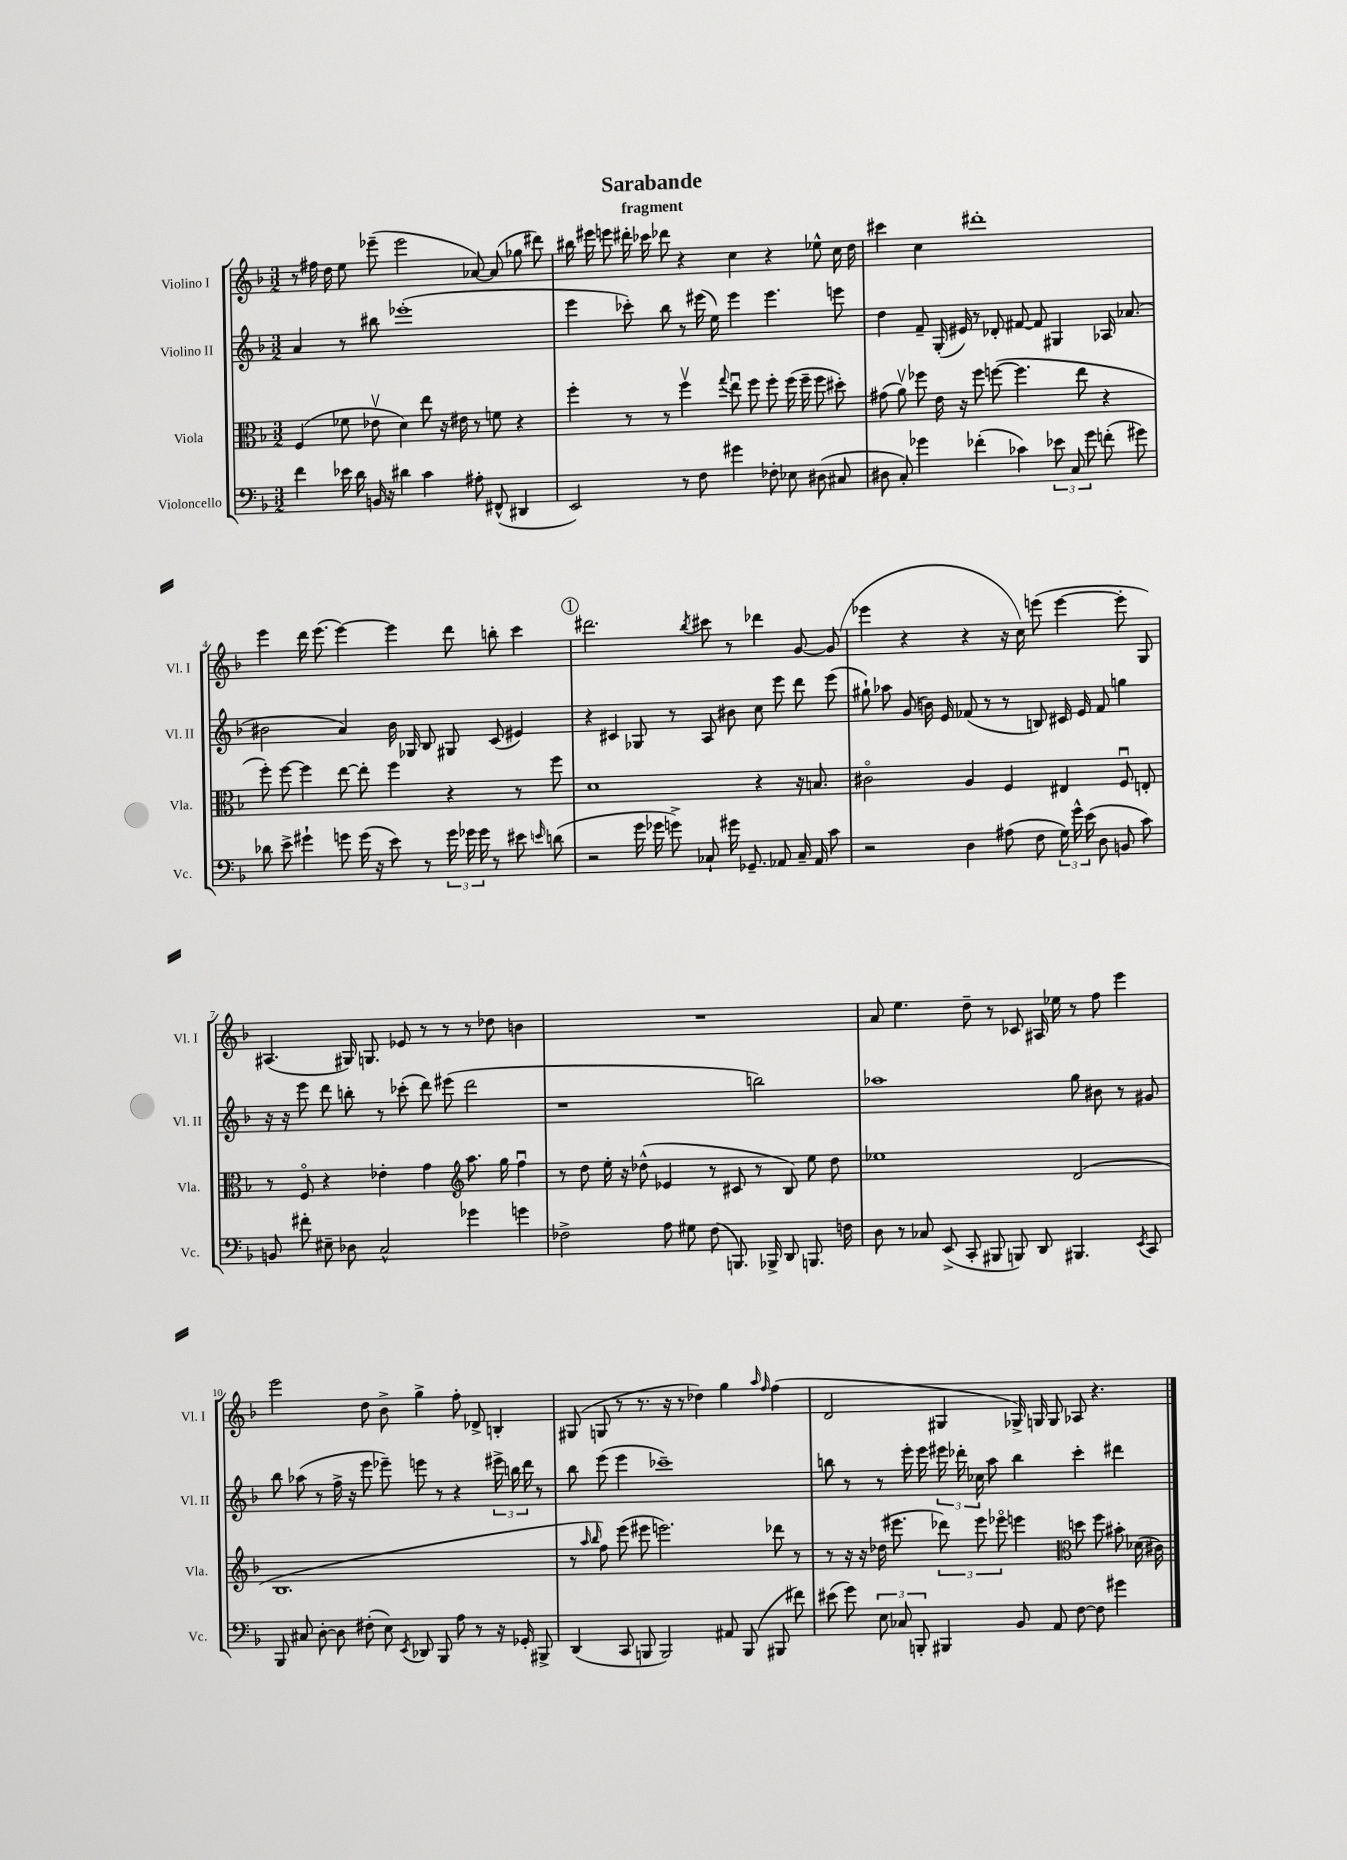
\header { title = "Sarabande" subtitle = "fragment" }
<<
\new StaffGroup <<
\new Staff = "s0" \with { instrumentName = "Violino I" shortInstrumentName = "Vl. I" } {
    \clef treble \key f \major \numericTimeSignature \time 3/2
    \autoBeamOff r8 fis''16 d''16 e''8 ees'''8--( ees'''2 aes'8~) aes'8( ges''8 dis'''8) |
    bis''16 eis'''16 e'''8 dis'''16-. ces'''16 des'''8 r4 c''4 r4 ees''8-^ c''16 d''16 |
    cis'''4 c''4 dis'''1-. |
    e'''4 d'''16 e'''8.( e'''4~) e'''4 d'''8 b''8-. c'''4 |
    \mark \markup { \circle "1" } dis'''2. \acciaccatura { bes''8 } cis'''8 r8 des'''4 g'8~ g'8( |
    ees'''4 r4 r4 r16 c''16) e'''8( e'''4~ e'''8-. g8) |
    ais4.( gis16) g8. ees'8 r8 r8 r8 des''8 b'4 |
    R1. |
    a'8 e''4. d''8-- r8 ces'8 ais16 ees''16 r8 f''8 e'''4 |
    e'''2 d''8 bes'8-> g''4-> f''8-. des'8-> b4-. |
    gis8( g8 r8 r8. r16 r8 des''4) g''4 \grace { a''16 f''16 } f''4( |
    d'2 gis4 ges16->) g16 g8 aes8 r4. \bar "|." |
}
\new Staff = "s1" \with { instrumentName = "Violino II" shortInstrumentName = "Vl. II" } {
    \clef treble \key f \major \numericTimeSignature \time 3/2
    \autoBeamOff a'4 r8 bis''8 ees'''1-.( |
    e'''4 ces'''8-.) bes''8 r8 eis'''16( e''16) eis'''4 eis'''4. e'''8 |
    d''4 f'8-- g16-.( eis'16) r8 des'8-. fis'8~ fis'8 gis4 aes16 aes'8.( |
    bis'2 a'4) bis'16 ges16 bes8 gis8 c'8( eis'4) |
    \mark \markup { \circle "1" } r4 cis'4 ges8 r8 a8 bis'8 c''8 e'''8 d'''8 e'''8( |
    gis''8-!) aes''8 g'8( b'16) e'16 fes'8( r8 r8 b8) cis'16 e'16 fes'8 g''4 |
    r16 r16 e'''8 d'''8 b''8-. r8 ces'''8-.( d'''8) eis'''8( d'''2 |
    r1 b''2) |
    aes''1 g''8 bis'8 r8 gis'8 |
    bes''8 aes''8( r8 f''16-> r16 e'''8 ees'''8--) e'''8 r8 r4 \tuplet 3/2 { eis'''16-> b''16 d'''16 } r8 |
    bes''8 e'''8( e'''4 ces'''1--) |
    b''8 r8 r8 e'''16-. e'''16 \tuplet 3/2 { eis'''16 des'''16-. ces''16 } a''8 b''4 c'''4-. dis'''4 \bar "|." |
}
\new Staff = "s2" \with { instrumentName = "Viola" shortInstrumentName = "Vla." } {
    \clef alto \key f \major \numericTimeSignature \time 3/2
    \autoBeamOff f4( fes'8 ees'8\upbow d'4) e''8 r16 eis'16 r8 f'8 r4 |
    f''4-. r8 r8 f''4\upbow \appoggiatura { g''8 } e''8\downbow f''8 f''8-. f''16( f''16-- f''8 dis''8-.) |
    gis'8( a'8\upbow) fes''8 e'16 r16 fes''8 f''8~( f''4. e''8 r4 |
    f''8-.) f''8~ f''4 e''8~ e''8-. f''4 r4 r8 f''8 |
    \mark \markup { \circle "1" } d'1 r4 r16 b8. |
    cis'2\flageolet a4 f4 eis4 f8\downbow e8-. |
    r8 f8\flageolet r4 ees'4-. g'4 \clef treble a''8. g''16 f''4\downbow |
    r8 d''8 e''16-. r16 des''8-^( ees'4 r8 cis'8 r8 bes8) e''8 des''8 |
    ees''1 d'2( |
    bes1. |
    r8 \grace { a''16 bes''16 } f''8) e'''8( eis'''8 e'''2.) des'''8 r8 |
    r8 r16 r16 des''16( eis'''8. \tuplet 3/2 { des'''8) eis'''8 ees'''8\flageolet } e'''4 \clef alto d''8 f''8 bis'8-. des'16( cis'16) \bar "|." |
}
\new Staff = "s3" \with { instrumentName = "Violoncello" shortInstrumentName = "Vc." } {
    \clef bass \key f \major \numericTimeSignature \time 3/2
    \autoBeamOff f'4 ees'16 d'16 b,16 r16 dis'4 c'4 ais8-. fis,8-^( dis,4 |
    e,2) r8 f8 gis'4 fes8-. ees8 dis8( cis8 |
    dis8 c8-.) ges'4 fes'4-.( ces'4) \tuplet 3/2 { ees'8 c8 ges'8 } f'8-.( gis'8) |
    des'8 e'8-> gis'4-! g'8 g'16( r16 e'8) r8 \tuplet 3/2 { g'16 ges'16 ges'16 } r8 eis'8 \grace { e'16 } d'8( |
    \mark \markup { \circle "1" } r2 g'16 ges'16 g'8->) ces8-! gis'16 ges,8.-- aes,8 ces16-- aes,16 c'8 |
    r2 d4 ais8( f8 \tuplet 3/2 { g16) g'16-^ e'16( } d8 b,8 c'8) |
    b,8 fis'8-. eis8-- des8 c2-^ ges'4 g'4 |
    fes2-> a8 gis8 fes8( b,,8.) bes,,16-> d,8 b,,8. f16 |
    d8 r8 ces8 e,8->( c,8-. bis,,8 b,,8) d,8 bis,,4. \acciaccatura { e,8 } c,8 |
    bes,,8 cis8 d8~-. d8 fis8-.( e8) \acciaccatura { e,8 } des,8 bes,,8 a8 r8 r16 ges,16-. bis,,8-> |
    d,4( c,8 b,,8 b,,2) ais,8 b,,8( bis,,8 fis'8) |
    eis'8( g'8) \tuplet 3/2 { e8 ces8 b,,8-. } bis,,4 bes,8 a,8 f8~ f8 gis'4 \bar "|." |
}
>>
>>
